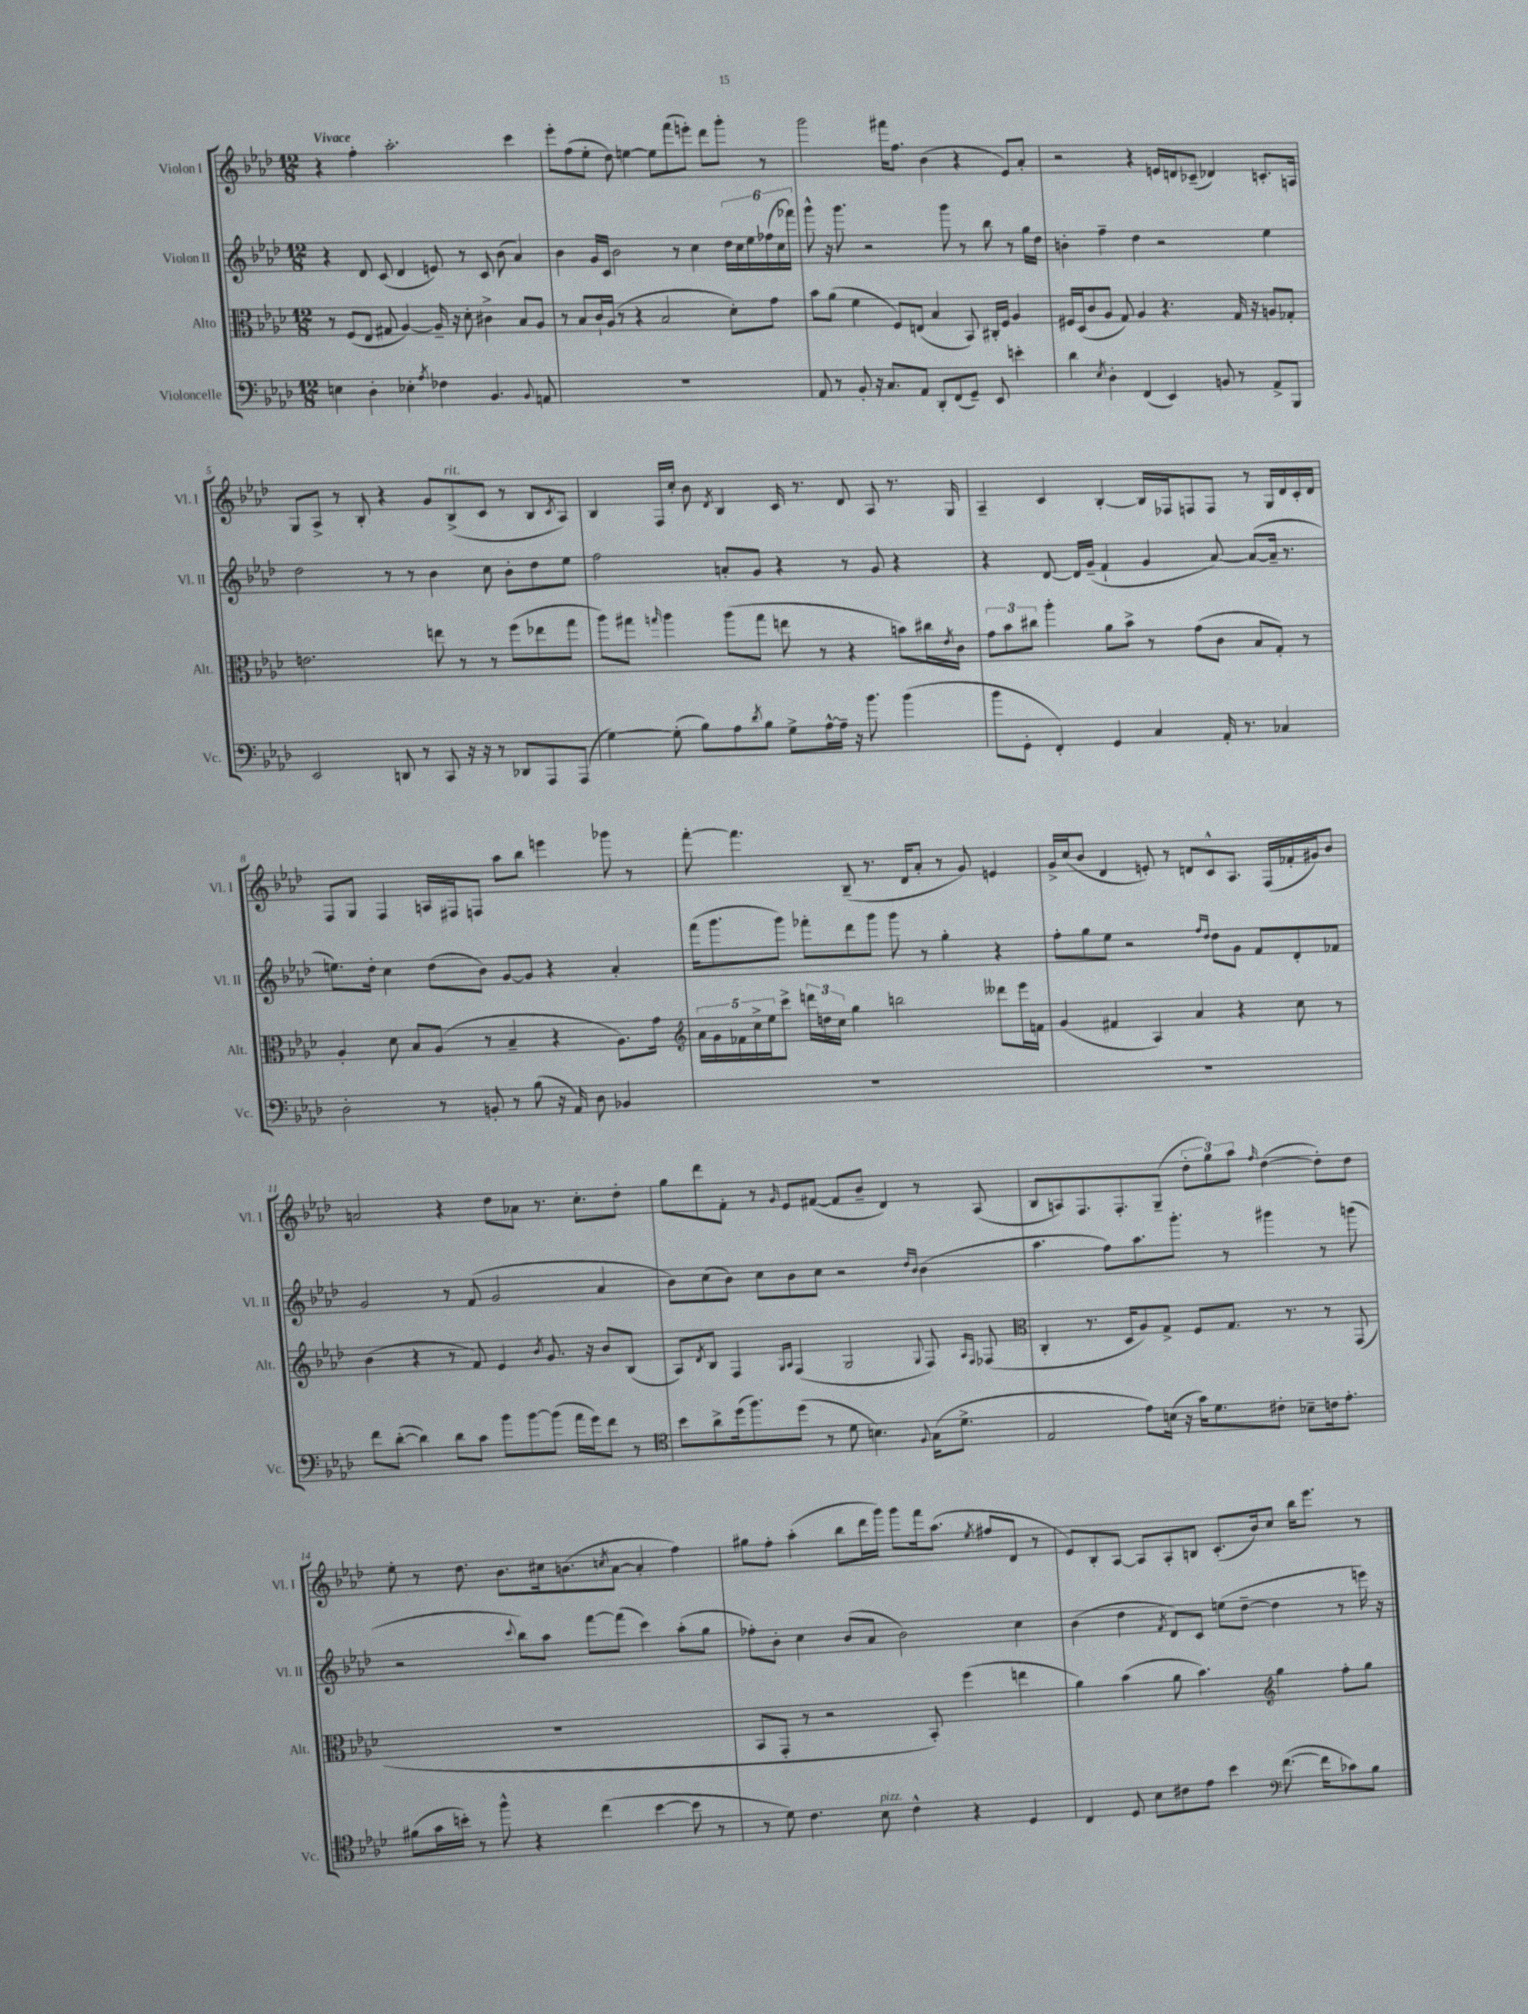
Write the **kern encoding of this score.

**kern	**kern	**kern	**kern
*part4	*part3	*part2	*part1
*staff4	*staff3	*staff2	*staff1
*I"Violoncelle	*I"Alto	*I"Violon II	*I"Violon I
*I'Vc.	*I'Alt.	*I'Vl. II	*I'Vl. I
*clefF4	*clefC3	*clefG2	*clefG2
*k[b-e-a-d-]	*k[b-e-a-d-]	*k[b-e-a-d-]	*k[b-e-a-d-]
*M12/8	*M12/8	*M12/8	*M12/8
=1	=1	=1	=1
!	!	!	!LO:TX:a:B:t=Vivace
4En\	8r	4r	4r
.	(8F/L	.	.
4D-'\	8E-/J	8d-/	4ff'\
.	8G#X/	(8c/	.
4E-X'\	[4A-/)	4d-/	2.aa-'\
8qA-/	.	.	.
4F-X\	16A-~/]	8en/)	.
.	16r	.	.
.	8d-'\	8r	.
4.BB-/	4c#X^\	8c/	.
.	.	(8b-\	.
.	8B-/L	4a-/)	4ccc\
8qqBB-/	.	.	.
8AAn/	8A-/J	.	.
=2	=2	=2	=2
1.r	8r	4b-\	8eee-'\L
.	8B-/L	.	(8ff\
.	16c`/L	16g/LL	8ee-'\J
.	(16A-/JJ	16c/JJ	.
.	8r	2b-\	8dd-\)
.	4r	.	[4een\
.	2B-/	.	8ee\L]
.	.	8r	(8fff\
.	.	4cc\	8eeen'\J)
.	.	.	8ddd-\L
.	8d-'\L)	24dd-\LL	8ggg'\J
.	.	24cc\	.
.	.	24ee-\	.
.	8g\J	(24ff-X\	8r
.	.	24cc\	.
.	.	24fff-X\JJ)	.
=3	=3	=3	=3
8AA-/	8b-\L	8ggg^^\	2ggg\
8r	(8a-\J	16r	.
.	.	8.ggg\	.
8BB-'/	4f\	.	.
16r	.	2r	.
8.C/L	.	.	.
.	8F/L)	.	16fff#X\KL
.	.	.	8.ff\J
8AA-/J	(8En/J	.	.
8DD-'/L	4B-/	.	(4b-\
(8FF/	.	8ggg\	.
8GG~/J)	8BB-/)	8r	4r
8EE-/	16C#X'/LL	8bb-\	.
.	16F/JJ	.	.
4en'\	4A-/	8r	8e-/L)
.	.	16gg\LL	8a-'/J
.	.	16dd-\JJ	.
=4	=4	=4	=4
4d-\	16F#X/LL	4bn'\	2r
.	(16D-/J	.	.
.	8c/	.	.
8qE-/	.	.	.
4D-'\	8A-/J	4ff~\	.
.	8G/)	.	.
(4FF/	4A-/	4dd-\	4r
4EE-/)	4.r	2r	16en/LL
.	.	.	16dn/J
.	.	.	(8c-X~/J
8BBn/	.	.	4d-X/)
8r	16G/	.	.
.	16r	.	.
8AA-^/L	8An/L	4ee-\	8.cn'/L
8BBB-/J	8G-X'/J	.	.
.	.	.	16An/Jk
!!LO:LB:g=z
=5	=5	=5	=5
2EE-/	2.en\	2dd-\	8G/L
.	.	.	8A-^/J
.	.	.	8r
.	.	.	8B-'/
8DDn/	.	8r	4r
8r	.	8r	.
8CC/	8een\	4b-\	8g/L
!	!	!	!LO:TX:a:i:t=rit.
16r	8r	.	(8B-^/
16r	.	.	.
8r	8r	8cc\	8c/J
8DD-X/L	(8ff\L	8b-'\L	8r
8AAA-/	8ee-X\	8dd-\	8B-/L
.	.	.	8qc/
(8AAA-/J	8gg\J	8ee-\J	8A-/J)
=6	=6	=6	=6
[4G\)	8aa-\L)	2ff\	4B-/
.	8gg#X\J	.	.
.	16qqggn/	.	.
(8G'\]	4aa-\	.	16F/LL
.	.	.	16cc'/JJ
8B-\L)	.	.	8b-\
.	.	.	8qd-/
8A-\	(8aa-\L	8an'/L	4B-/
8qd-/	.	.	.
8B-\J	8gg\J	8g/J	.
8G^\L	8een\	4r	16c/
.	.	.	8.r
[16A-^^\L	8r	.	.
16A-~\JJ]	.	.	.
16r	4r	8r	8d-/
8.b-\	.	.	.
.	.	8g/	8A-/
(4b-\	8bn\L)	4r	8.r
.	16cc#X\L	.	.
.	8qe-/	.	.
.	16c\JJ	.	16G/
=7	=7	=7	=7
8b-\L	12g\L	4r	4A-~/
.	12b-\	.	.
8GG'\J	.	.	.
.	12cc#X\J	.	.
4FF'/)	4aa-'\	[8d-/	4c/
.	.	16d-/LL]	.
.	.	(16g~/JJ	.
4GG/	8a-\L	4f`/	[4B-'/
.	8b-^\J	.	.
4C/	8r	4g/	16B-/LL]
.	.	.	16F-X/J
.	(8g\L	.	8Fn/
16AA-'/	8c\J	[8a-/)	8F/J
8.r	.	.	.
.	8B-/L	(8a-/L_	8r
4C-X/	8G'/J)	16a-~/Jk]	16G/LL
.	.	8.r	16d-/
.	8r	.	16c'/
.	.	.	16d-/JJ
!!LO:LB:g=z
=8	=8	=8	=8
2D-'\	4A-'/	8.een\L)	8F/L
.	.	.	8G/J
.	.	16dd-'\Jk	.
.	8d-\	4cc\	4F/
.	8B-/L	.	.
8r	(8A-/J	(8dd-\L	16An/LL
.	.	.	16F#X/J
8BBn'/	8r	8b-\J)	8Fn/J
8r	4B-~/	[8g/L	8aa-\L
(8B-\	.	8g/J]	8bb-\J
16r	4r	4r	4eeen\
16AA-/)	.	.	.
8D-\	.	.	.
4BB-X/	8.A-\L)	4a-'/	8ggg-X\
.	.	.	8r
.	16g\Jk	.	.
=9	=9	=9	=9
*	*clefG2	*	*
1.r	20a-\LL	(16fff\KL	[8fff'\
.	20g\	.	.
.	.	8.ggg\	.
.	20f-X\	.	.
.	.	.	4.fff\]
.	20cc^\	.	.
.	20ee-\J	.	.
.	8ccc^\J	8ggg\J)	.
.	24dddn\LL	8fff-X'\L	.
.	24ddn\	.	.
.	24cc\JJ	.	.
.	4gg\	8ddd-\	(8B-~/
.	.	8ggg\J	8.r
.	2bbn\	8ggg\	.
.	.	.	16d-/KL
.	.	8r	8a-'/J
.	.	4gg'\	8r
.	.	.	8g/)
.	8ddd--X\L	4r	4en/
.	16eee-\L	.	.
.	16fn\JJ	.	.
=10	=10	=10	=10
1.r	(4g/	8ff'\L	16g^/LL
.	.	.	(16cc/J
.	.	8gg\	8b-/J
.	4f#X/	8ee-\J	4d-/
.	.	2r	.
.	4A-/)	.	8en'/)
.	.	.	8r
.	4a-/	.	8dn/L
.	.	16qqff/LL	.
.	.	16qqdd-/JJ	.
.	.	8dd-\L	8c^^/
.	4r	8g\J	8.A-/J
.	.	8f/L	.
.	.	.	(16F/LL
.	8cc\	8d-'/	16f-X'/
.	.	.	16g#X/J)
.	8r	8f-X/J	8b-/J
!!LO:LB:g=z
=11	=11	=11	=11
8f\L	(4b-\	2g/	2an/
([8d-'\J	.	.	.
4d-\])	4r	.	.
8d-\L	8r	8r	4r
8c\J	8f/)	(8f/	.
8b-\L	4e-/	2g/	8dd-\L
[8b-\	.	.	8a-X\J
.	8qb-/	.	.
(8b-\J]	8.g/	.	8.r
16a-\LL	.	.	.
16g\J)	16r	.	8.cc'\L
8f\J	8b-/L	4a-/	.
8r	(8B-/J	.	8dd-'\J
=12	=12	=12	=12
*clefC4	*	*	*
8b-\L	8A-/L)	8b-\L)	8gg\L
.	8qd-/	.	.
8a-^\	8B-/J	(8cc\	8ddd-\
(16dd-\k	4F/	8b-\J)	8f'\J
8.ff\)	.	.	.
.	.	8cc\L	8r
.	16qqG/LL	.	.
.	16qqA-/JJ	.	16qqg/
(8dd-\J	(4F/	8b-\	8e-/L
8r	.	8cc\J	([8f#X/J
8d-\	2G/	2r	8f#/L]
4.Bn\)	.	.	8b-~/J
.	.	.	4d-/)
.	.	16qqdd-/LL	.
8qqF/	8qqG/	16qqb-/JJ	.
(16G\KL	8F/)	(4b-\	8r
8.d-^\J	.	.	.
.	16qqA-/LL	.	.
.	16qqF/JJ	.	.
.	(8F-X/	.	(8A-/
=13	=13	=13	=13
*	*clefC3	*	*
2E-/	4C'/	4.aa-\	8B-/L
.	.	.	8An/)
.	8.r	.	8.F/
.	.	8ff\L)	.
.	16D-/KL	.	8.F'/
8e-\L)	8A-/)	8.aa-\	.
(16Bn\Jk	8G^/J	.	(8G~/J
16r	.	8.ggg'\J	.
16g\KL)	8F/L	.	12dd-'\L
8.d-\	.	.	.
.	.	.	12gg\)
.	8.G/J	8r	.
.	.	.	12aa-\J
.	.	.	16qqff/
8c#X'\J	.	4ggg#X\	([4dd-\
.	8.r	.	.
8B-X~\L	.	.	.
16cn\k	8r	8r	8dd-'\L])
8.e-'\J	.	.	.
.	(8GG/	(8gggn\	8dd-\J
!!LO:LB:g=z
=14	=14	=14	=14
(8f#X\L	1.r	2r	8ee-'\
16g\L	.	.	8r
16bn'\JJ)	.	.	.
8r	.	.	8.dd-\
8ff^^\	.	.	.
.	.	.	8.b-\L
.	.	8qqccc/	.
4r	.	8bb-\L)	.
.	.	8aa-\J	16cc#X\k
.	.	.	(8.bn\
(4cc\	.	[8fff\L	.
.	.	.	8qccn/
.	.	(8fff\J]	[8a-\J
[4b\	.	4ccc\)	4a-'/]
8b\]	.	(8aa-'\L	4ff\)
8r	.	8gg\J	.
=15	=15	=15	=15
8r	8BB-/L	8ff-X'\L)	8gg#X\L
8d-\)	8GG'/J	8b-'\J	8ff'\J
4.c\	8r	4cc\	(4aa-'\
.	2r	.	.
.	.	(8b-/L	8bb-\L
!LO:TX:a:i:t=pizz.	!	!	!
8B-\	.	8a-/J	16ddd-\L
.	.	.	16ggg\JJ)
4c^^\	.	2b-\)	8ggg\L
.	8BB-'/)	.	16fff\k
.	.	.	(8.aa-\J
4r	(4ff\	.	.
.	.	.	8qee-/
.	.	.	8ff#X/L
4D-/	4een\	4cc\	8d-/J
.	.	.	8r
=16	=16	=16	=16
4C/	4a-\)	(4b-\	8e-/L)
.	.	.	8B-'/
8D-/	(4b-\	4dd-\	[8A-/J
8B-\L	.	.	8A-/L]
.	.	8qf/	.
8c#X\	8a-\	8d-/L)	8A-'/
8e-\J	4.b-\)	8c/J	8Bn/J
4b-\	.	(8een\L	(8.c'/L
.	.	[8dd-~\J	.
.	.	.	16b-/k)
*clefF4	*clefG2	*	*
([8.f\	4gg\	4dd-\]	8cc/J
.	.	.	16bb-\KL
16f\KL]	.	.	8.eee-\J
8c-X\)	8ff'\L	8r	.
8B-\J	8gg\J	16eeen\)	8r
.	.	16r	.
==	==	==	==
*-	*-	*-	*-
